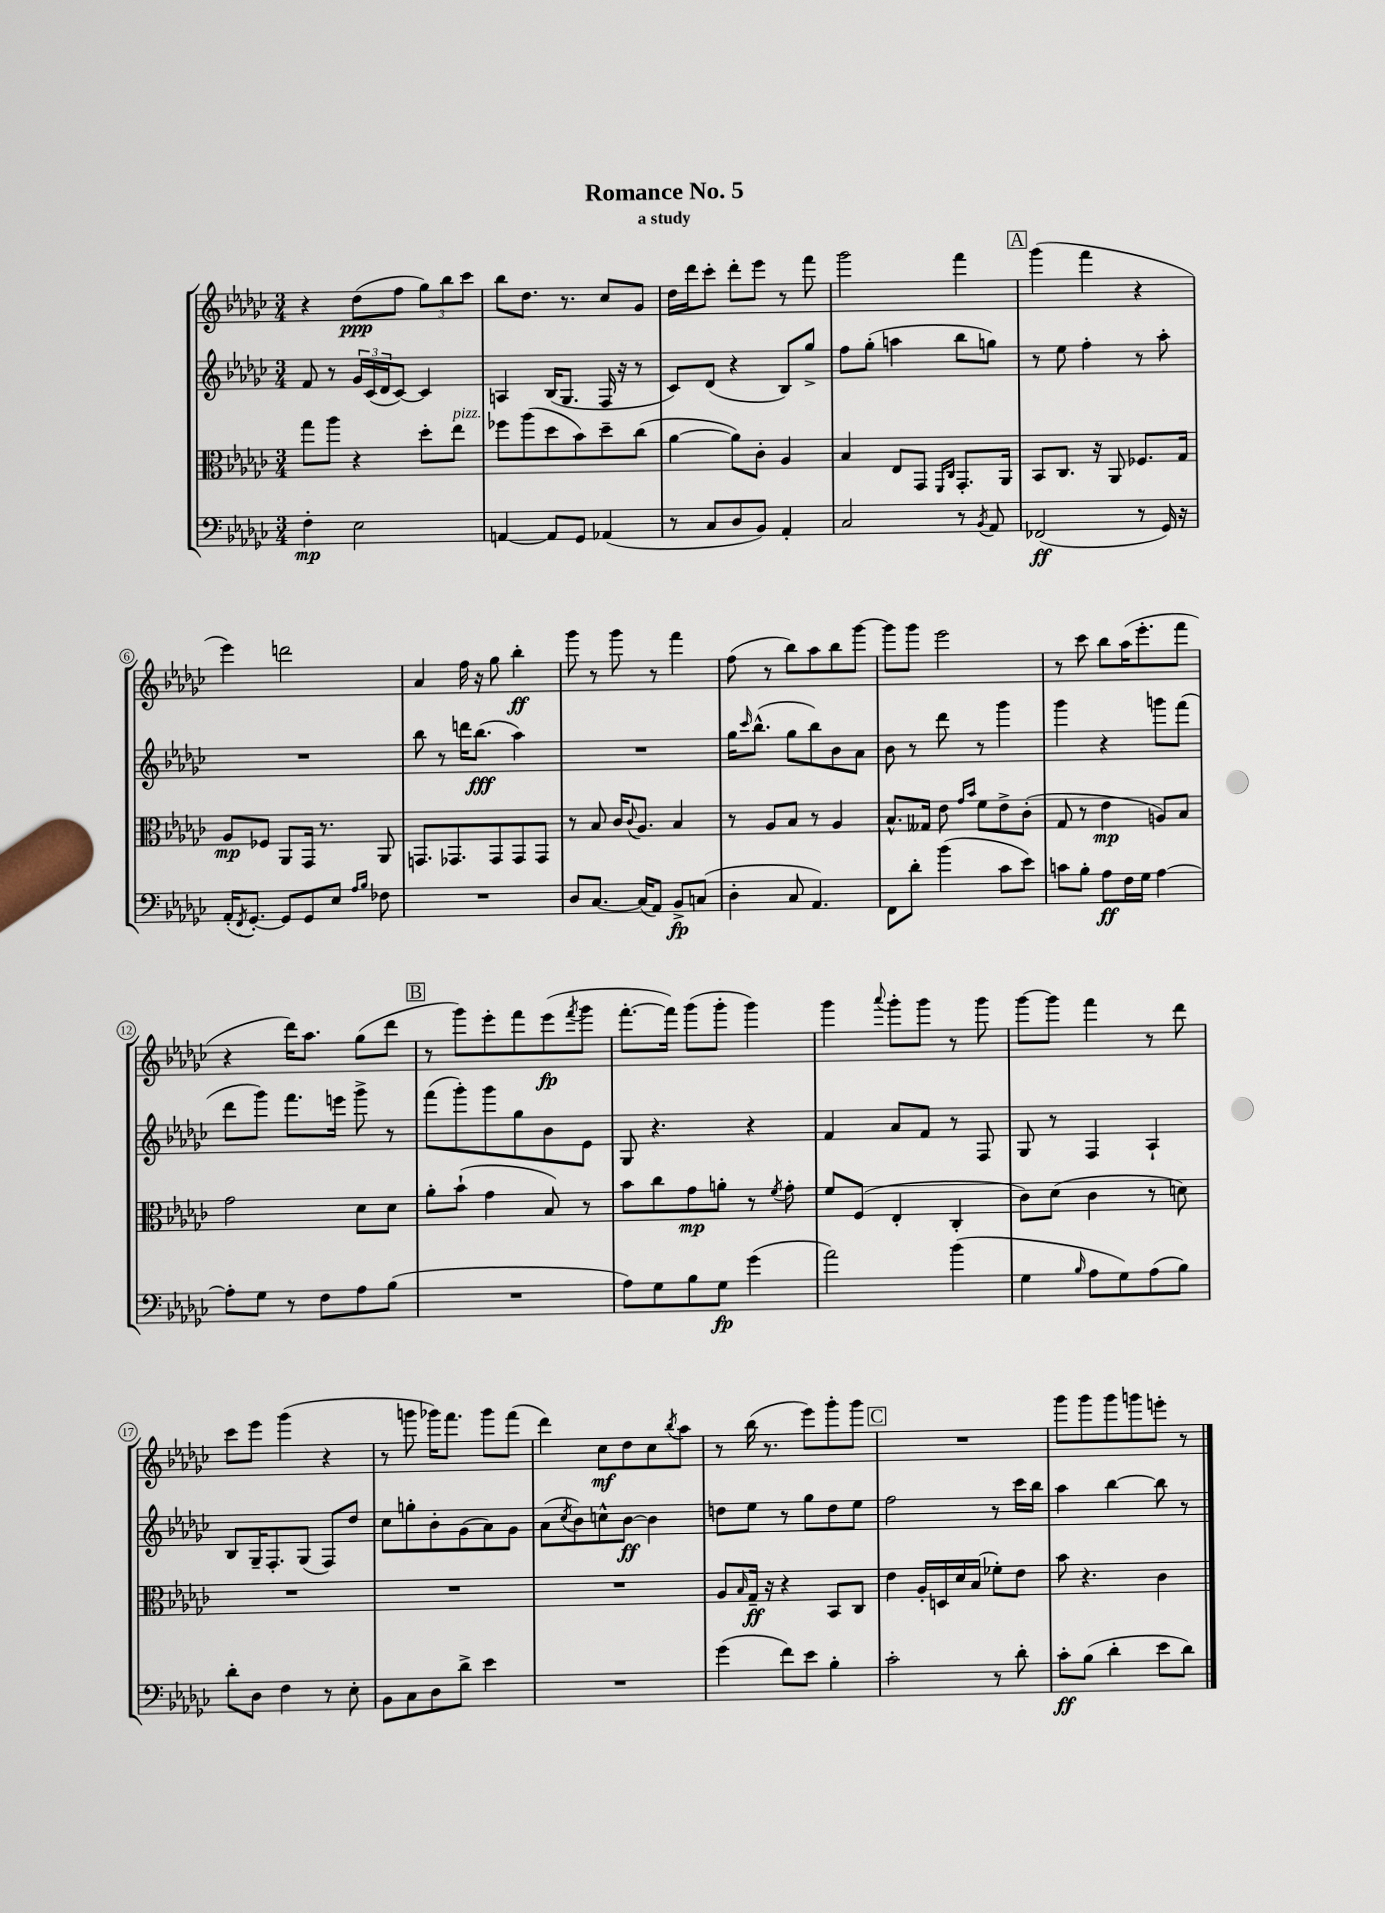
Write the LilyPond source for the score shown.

\header { title = "Romance No. 5" subtitle = "a study" }
<<
\new StaffGroup <<
\new Staff = "s0" {
    \clef treble \key ges \major \numericTimeSignature \time 3/4
    r4 des''8\ppp( f''8 \tuplet 3/2 { ges''8) bes''8 ces'''8 } |
    bes''8 des''8. r8. ces''8 ges'8 |
    des''16 des'''16 ces'''8-. des'''8-. ees'''8 r8 f'''8 |
    ges'''2 f'''4 |
    \mark \markup { \box "A" } ges'''4( f'''4 r4 |
    ees'''4) d'''2 |
    aes'4 f''16 r16 ges''8 bes''4-.\ff |
    ges'''8 r8 ges'''8 r8 f'''4 |
    f''8( r8 bes''8) aes''8 bes''8 ges'''8~ |
    ges'''8 ges'''8 ees'''2 |
    r8 ces'''8 bes''8 aes''16( ees'''8.-. f'''8 |
    r4 des'''16) aes''8. ges''8( des'''8 |
    \mark \markup { \box "B" } r8 ges'''8) ees'''8-. f'''8 ees'''8\fp( \acciaccatura { f'''8 } ges'''8 |
    f'''8.~-. f'''16) ges'''8( ges'''8-. ges'''4) |
    ges'''4 \appoggiatura { aes'''8 } ges'''8-. ges'''8 r8 ges'''8 |
    ges'''8~ ges'''8 f'''4 r8 des'''8 |
    ces'''8 ees'''8 ges'''4( r4 |
    r8 g'''8 ges'''16) f'''8. ges'''8 f'''8( |
    des'''4) ces''8\mf des''8 ces''8 \acciaccatura { bes''8 } aes''8 |
    r8 bes''16( r8. ees'''8) ges'''8-. ges'''8 |
    \mark \markup { \box "C" } R2. |
    ges'''8 ges'''8 ges'''8 g'''8 e'''8-. r8 \bar "|." |
}
\new Staff = "s1" {
    \clef treble \key ges \major \numericTimeSignature \time 3/4
    f'8 r8 \tuplet 3/2 { ges'16 ces'16( des'16 } ces'8~) ces'4 |
    a4 bes16( ges8. f16 r16 r8 |
    ces'8) des'8( r4 bes8) ges''8-> |
    f''8 ges''8-.( a''4 bes''8 g''8) |
    \mark \markup { \box "A" } r8 ees''8 f''4-. r8 aes''8-. |
    R2. |
    bes''8 r8 d'''16 bes''8.\fff( aes''4) |
    R2. |
    ges''16 \grace { ces'''16 } bes''8.-^( ges''8 bes''8) bes'8 aes'8 |
    bes'8 r8 des'''8 r8 ges'''4 |
    ges'''4 r4 g'''8 f'''8( |
    des'''8 ges'''8) f'''8. e'''16 ges'''8-> r8 |
    \mark \markup { \box "B" } f'''8( ges'''8-.) ges'''8 ges''8 bes'8 ees'8 |
    ges8 r4. r4 |
    f'4 aes'8 f'8 r8 f8 |
    ges8 r8 f4 aes4-! |
    bes8 ges16-- f8.-. ges8( f8) des''8 |
    ces''8 g''8-. bes'8-. ges'8( aes'8) ges'8 |
    aes'8( \acciaccatura { ces''8 } bes'8) c''8-^ bes'8~\ff bes'4 |
    d''8 ees''8 r8 ges''8 d''8 ees''8 |
    \mark \markup { \box "C" } f''2 r8 ces'''16 bes''16 |
    aes''4 bes''4~ bes''8 r8 \bar "|." |
}
\new Staff = "s2" {
    \clef alto \key ges \major \numericTimeSignature \time 3/4
    ges''8 aes''8 r4 des''8-. ees''8^\markup { \italic "pizz." } |
    fes''8 aes''8( des''8 bes'8) des''8-- ces''8( |
    aes'4~ aes'8) ces'8-. aes4 |
    bes4 ees8 ges,8 \grace { f,16 ces16 } ges,8.-. aes,16 |
    \mark \markup { \box "A" } bes,8 ces8. r16 aes,8 fes8. ges16 |
    aes8\mp fes8 aes,8 ges,16 r8. aes,8 |
    g,8. ges,8. ges,8 ges,8 ges,8 |
    r8 bes8 ces'16 \appoggiatura { ces'8 } aes8. bes4 |
    r8 aes8 bes8 r8 aes4 |
    bes8.-^ geses16 ees'8 \grace { ges'16 bes'16 } f'8 ees'8-> ces'8-.( |
    ges8 r8 ees'4\mp a8) bes8 |
    ges'2 des'8 des'8 |
    \mark \markup { \box "B" } aes'8-. bes'8-!( ges'4 bes8) r8 |
    bes'8 ces''8 ges'8\mp a'8-. r8 \acciaccatura { f'8 } ges'8-. |
    f'8 f8( ees4-. ces4-. |
    ces'8) des'8( ces'4 r8 d'8) |
    R2. |
    R2. |
    R2. |
    aes8 \grace { bes16 } ges16--\ff r16 r4 bes,8 ces8 |
    \mark \markup { \box "C" } ees'4 aes16-. d16 des'16 bes16( fes'8-.) ees'8 |
    bes'8 r4. ces'4 \bar "|." |
}
\new Staff = "s3" {
    \clef bass \key ges \major \numericTimeSignature \time 3/4
    f4-.\mp ees2 |
    a,4~ a,8 ges,8 aes,4( |
    r8 ces8 des8 bes,8) aes,4-. |
    ces2 r8 \acciaccatura { bes,8 } aes,8 |
    \mark \markup { \box "A" } fes,2\ff( r8 ges,16) r16 |
    aes,16-.( \acciaccatura { f,8 } ges,8.~-.) ges,8 ges,8 ees8 \grace { aes16 bes16 } fes8 |
    R2. |
    des8 ces8.~ ces16( aes,8) bes,8->\fp c8( |
    des4-. ces8 aes,4.) |
    f,8 des'8-. bes'4( ces'8 ees'8) |
    c'8 bes8-. aes8\ff f16 ges16 aes4~ |
    aes8-. ges8 r8 f8 aes8 bes8( |
    \mark \markup { \box "B" } R2. |
    aes8) ges8 bes8 ges8\fp ges'4( |
    aes'2) bes'4( |
    ges4 \grace { bes16 } aes8 ges8) aes8( bes8) |
    des'8-. des8 f4 r8 ees8-. |
    bes,8 ces8 des8 des'8-> ees'4 |
    R2. |
    ges'4( f'8) ees'8 bes4-. |
    \mark \markup { \box "C" } ces'2-. r8 des'8-. |
    ces'8-.\ff bes8( des'4-. ees'8 des'8) \bar "|." |
}
>>
>>
\layout { \context { \Score \override BarNumber.stencil = #(make-stencil-circler 0.1 0.3 ly:text-interface::print) } }
